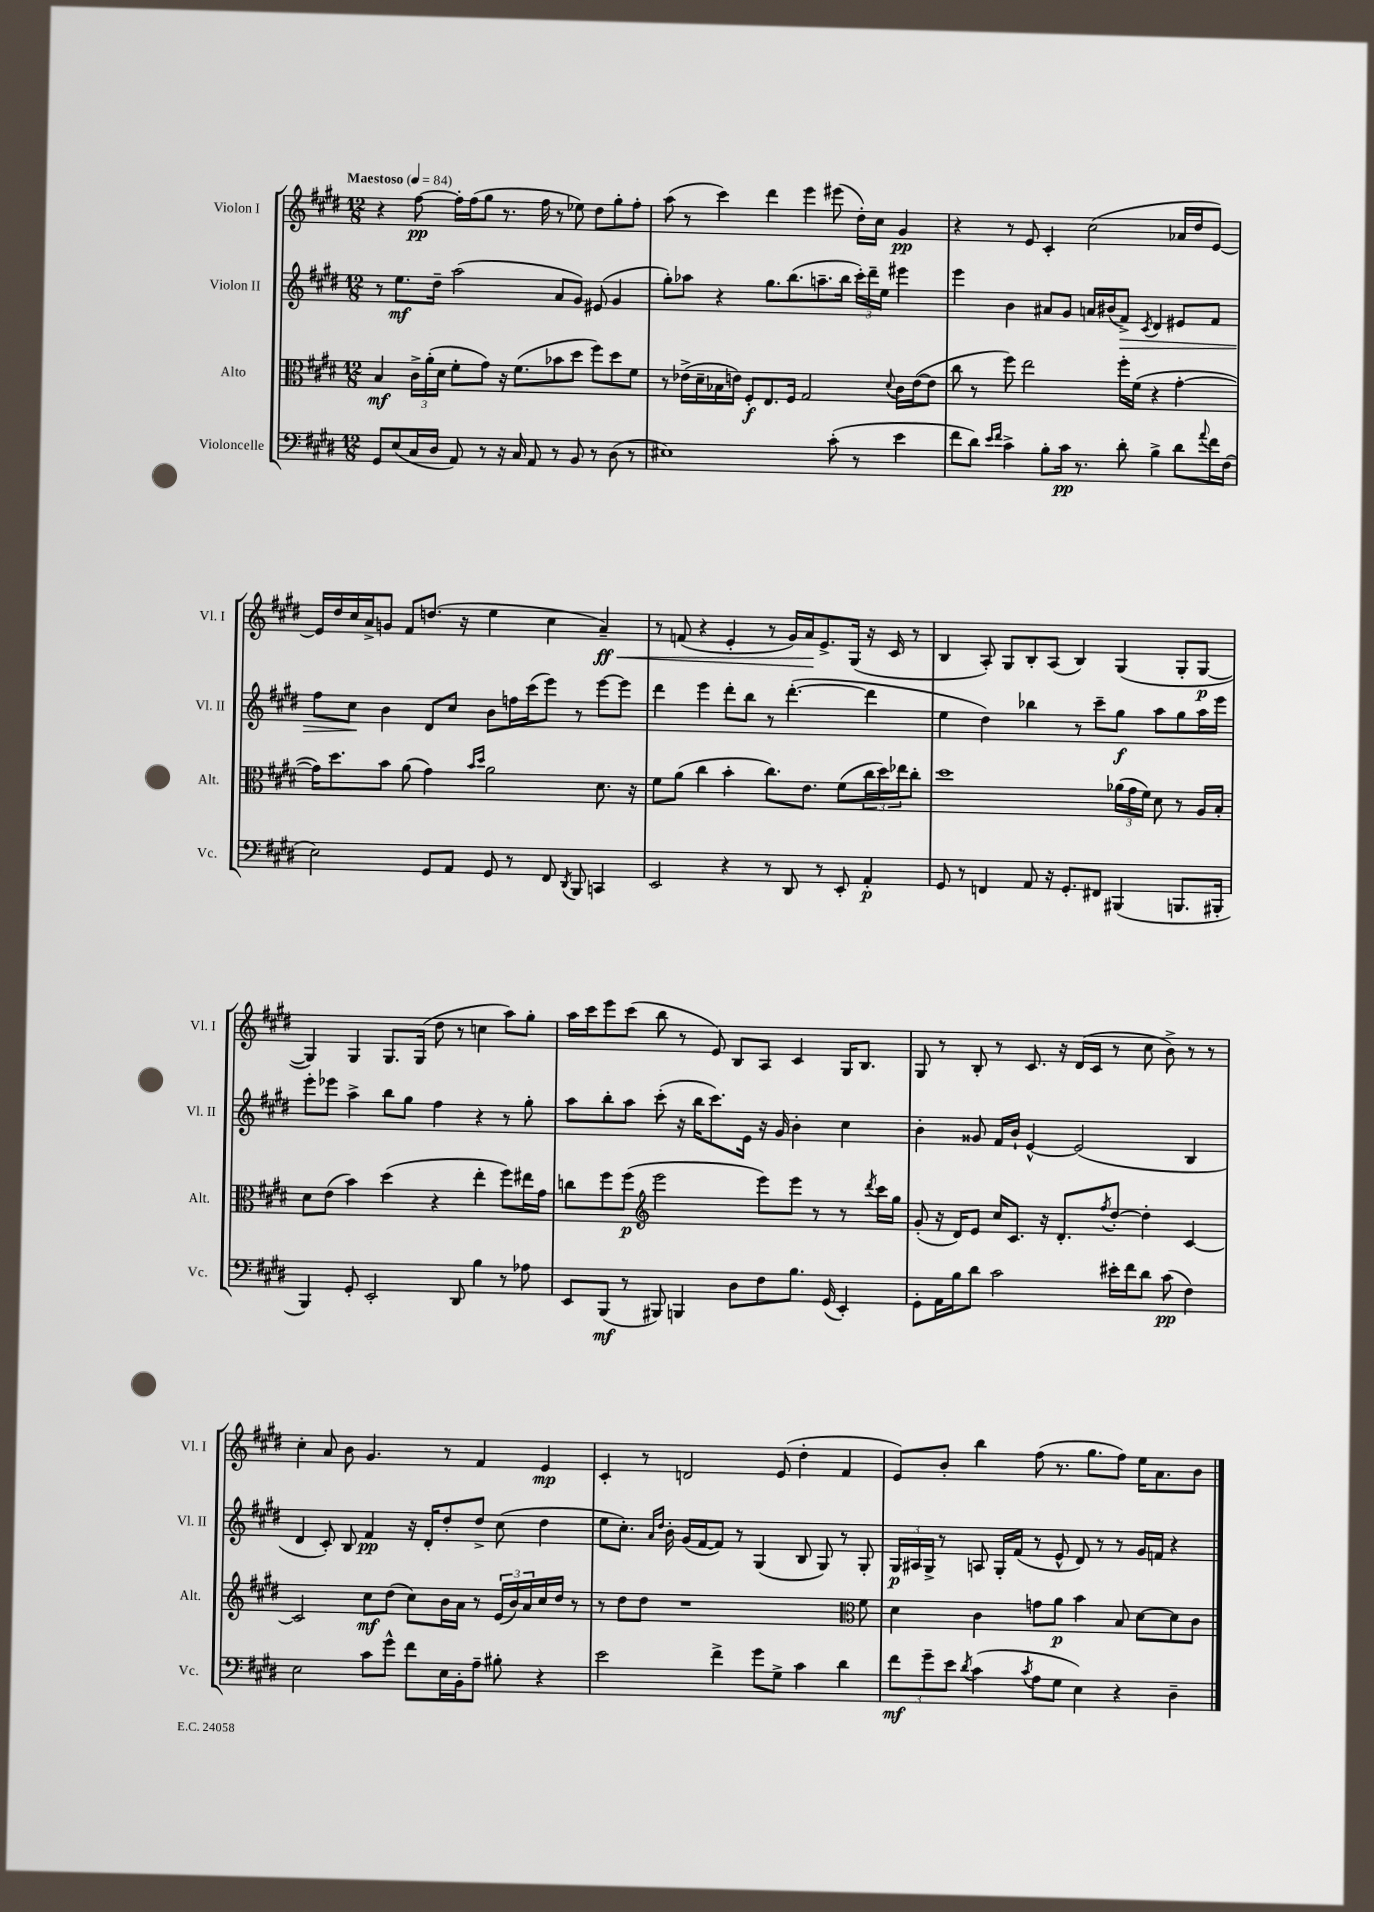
<<
\new StaffGroup <<
\new Staff = "s0" \with { instrumentName = "Violon I" shortInstrumentName = "Vl. I" } {
    \clef treble \key e \major \numericTimeSignature \time 12/8 \tempo "Maestoso" 4 = 84
    r4 fis''8~\pp fis''16-. fis''16( gis''8 r8. fis''16 r8 ees''8) dis''8 gis''8-. fis''8-. |
    a''8( r8 cis'''4) dis'''4 e'''4 eis'''8( dis''16-.) cis''16 gis'4\pp |
    r4 r8 e'8 cis'4-. cis''2( aes'16 dis''16 e'8~) |
    e'16 dis''16 cis''16 a'16-> g'8 fis'8 d''8.( r16 e''4 cis''4 a'4--\ff\<) |
    r8 f'8( r4 e'4-. r8 gis'16) a'16\! e'8.-> gis16( r16 cis'16 r8 |
    b4 a8-.) gis8 b8-. a8( b4) gis4( gis8-. gis8~\p |
    gis4) gis4 gis8. gis16( dis''8 r8 c''4 a''8) gis''8-. |
    a''16 cis'''16 e'''8 cis'''8( b''8 r8 e'8) b8 a8 cis'4 gis16 b8. |
    gis8 r8 b8-. r8 cis'8. r16 dis'16( cis'16 r8 cis''8 b'8->) r8 r8 |
    cis''4-. a'8 b'8 gis'4. r8 fis'4 e'4\mp |
    cis'4-. r8 d'2 e'8( dis''4-. fis'4 |
    e'8) b'8-. b''4 fis''8( r8. gis''8. fis''8) e''16 a'8. b'8 \bar "|." |
}
\new Staff = "s1" \with { instrumentName = "Violon II" shortInstrumentName = "Vl. II" } {
    \clef treble \key e \major \numericTimeSignature \time 12/8
    r8 e''8.\mf dis''16-- a''2( a'8 gis'8) eis'8( gis'4 |
    gis''8-.) aes''8 r4 gis''8. b''8.( a''8.-- b''16 \tuplet 3/2 { cis'''16-.) dis'''16-- e''16 } eis'''4 |
    e'''4 b'4 ais'8 gis'8 a'16 bis'16( fis'8->\>) \acciaccatura { cis'8 } dis'4 eis'8 fis'8 |
    fis''8 cis''8\! b'4 dis'8 cis''8 b'8 f''16 cis'''16( e'''8) r8 e'''8~ e'''8 |
    dis'''4 e'''4 dis'''8-. b''8 r8 dis'''4.~-.( dis'''4 |
    e''4 dis''4) bes''4 r8 cis'''8-- gis''8\f a''8 gis''8 a''16 e'''16 |
    e'''8-. ees'''8 a''4-> b''8 gis''8 fis''4 r4 r8 gis''8-. |
    a''8 b''8-. a''8 cis'''8-.( r16 b''16 cis'''8.) e'16 r16 gis'16 b'4-. cis''4 |
    b'4-. gisis'8 fis'16 b'16-! e'4~-^ e'2( b4 |
    dis'4 cis'8-.) b8 fis'4\pp r16 dis'16-. dis''8-. dis''8-> cis''8( dis''4 |
    e''8 cis''8.-.) \grace { a'16 dis''16 } b'16-. gis'16( fis'16~ fis'8) r8 gis4( b8 gis8) r8 gis8-. |
    \tuplet 3/2 { gis16\p ais16 gis16-> } r8 a8 gis16-. fis'16( r8 e'8-^ dis'8) r8 r8 gis'16 f'16 r4 \bar "|." |
}
\new Staff = "s2" \with { instrumentName = "Alto" shortInstrumentName = "Alt." } {
    \clef alto \key e \major \numericTimeSignature \time 12/8
    b4\mf \tuplet 3/2 { cis'16-> a'16-.( dis'16 } fis'8-. gis'8) r16 fis'8.( bes'8 dis''8 fis''8) dis''8 fis'8 |
    r8 ees'16->( dis'16-- bes16 e'16) fis8-.\f e8. fis16 gis2 \appoggiatura { dis'8 } cis'16 e'16~( e'8 |
    cis''8 r8 fis''8) e''2 fis''16-. fis'16( r4 gis'4~-. |
    gis'16) dis''8. b'8 a'8( gis'4) \grace { b'16 dis''16 } a'2 dis'8. r16 |
    fis'8 a'8( cis''4 b'4-. cis''8.) e'8. fis'8( \tuplet 3/2 { cis''16 dis''16) ees''16 } cis''8-. |
    dis''1 \tuplet 3/2 { aes'16( gis'16 fis'16) } dis'8 r8 a16 b16-. |
    dis'8 e'8( b'4) dis''4( r4 e''4-. fis''8) eis''16 gis'16 |
    c''8 fis''8 fis''8\p( \clef treble e'''2 e'''8) e'''8 r8 r8 \acciaccatura { dis'''8 } cis'''16 gis''16 |
    gis'8-.( r16 dis'16) e'8 cis''16 cis'8. r16 dis'8.-. \acciaccatura { fis''8 } dis''8~-. dis''4-. cis'4~ |
    cis'2 cis''8\mf dis''8( cis''8) b'16 a'16 r8 \tuplet 3/2 { e'16( b'16) a'16 } cis''16 dis''16 r8 |
    r8 dis''8 dis''8 r1 \clef alto fis'8 |
    dis'4 cis'4 g'8 a'8\p b'4 b8 dis'8~ dis'8 cis'8 \bar "|." |
}
\new Staff = "s3" \with { instrumentName = "Violoncelle" shortInstrumentName = "Vc." } {
    \clef bass \key e \major \numericTimeSignature \time 12/8
    gis,8 e8( cis16 dis16 a,8) r8 r16 cis16 a,8 r8 b,8 r8 dis8( r8 |
    eis1) cis'8-.( r8 e'4 |
    fis'8 dis'8) \grace { e'16 fis'16 } cis'4-> b8-. cis'16\pp r8. dis'8-. b4-> dis'8 \appoggiatura { a'8 } fis'16 fis16( |
    e2) gis,8 a,8 gis,8 r8 fis,8 \acciaccatura { dis,8 } b,,8 c,4 |
    e,2 r4 r8 dis,8 r8 e,8-. a,4-.\p |
    gis,8 r8 f,4 a,8 r16 gis,8.-. fis,8 bis,,4( b,,8. bis,,16-. |
    b,,4) gis,8-. e,2-. dis,8 b4 r8 aes8 |
    e,8 b,,8\mf( r8 bis,,8) b,,4 dis8 fis8 b8. gis,16( e,4-.) |
    gis,8-. a,16 b16 dis'8 cis'2 eis'16-. fis'16 dis'8 cis'8\pp( fis4) |
    e2 cis'8 gis'8-^ fis'8 e16 b,16-. a8-- bis8-. r4 |
    e'2 fis'4-> gis'8 gis8-> cis'4 dis'4 |
    \tuplet 3/2 { fis'8\mf gis'8-- e'8 } \acciaccatura { dis'8 } cis'4( \acciaccatura { cis'8 } a8 gis8 e4) r4 dis4-- \bar "|." |
}
>>
>>
\layout { \context { \Score \remove "Bar_number_engraver" } }
